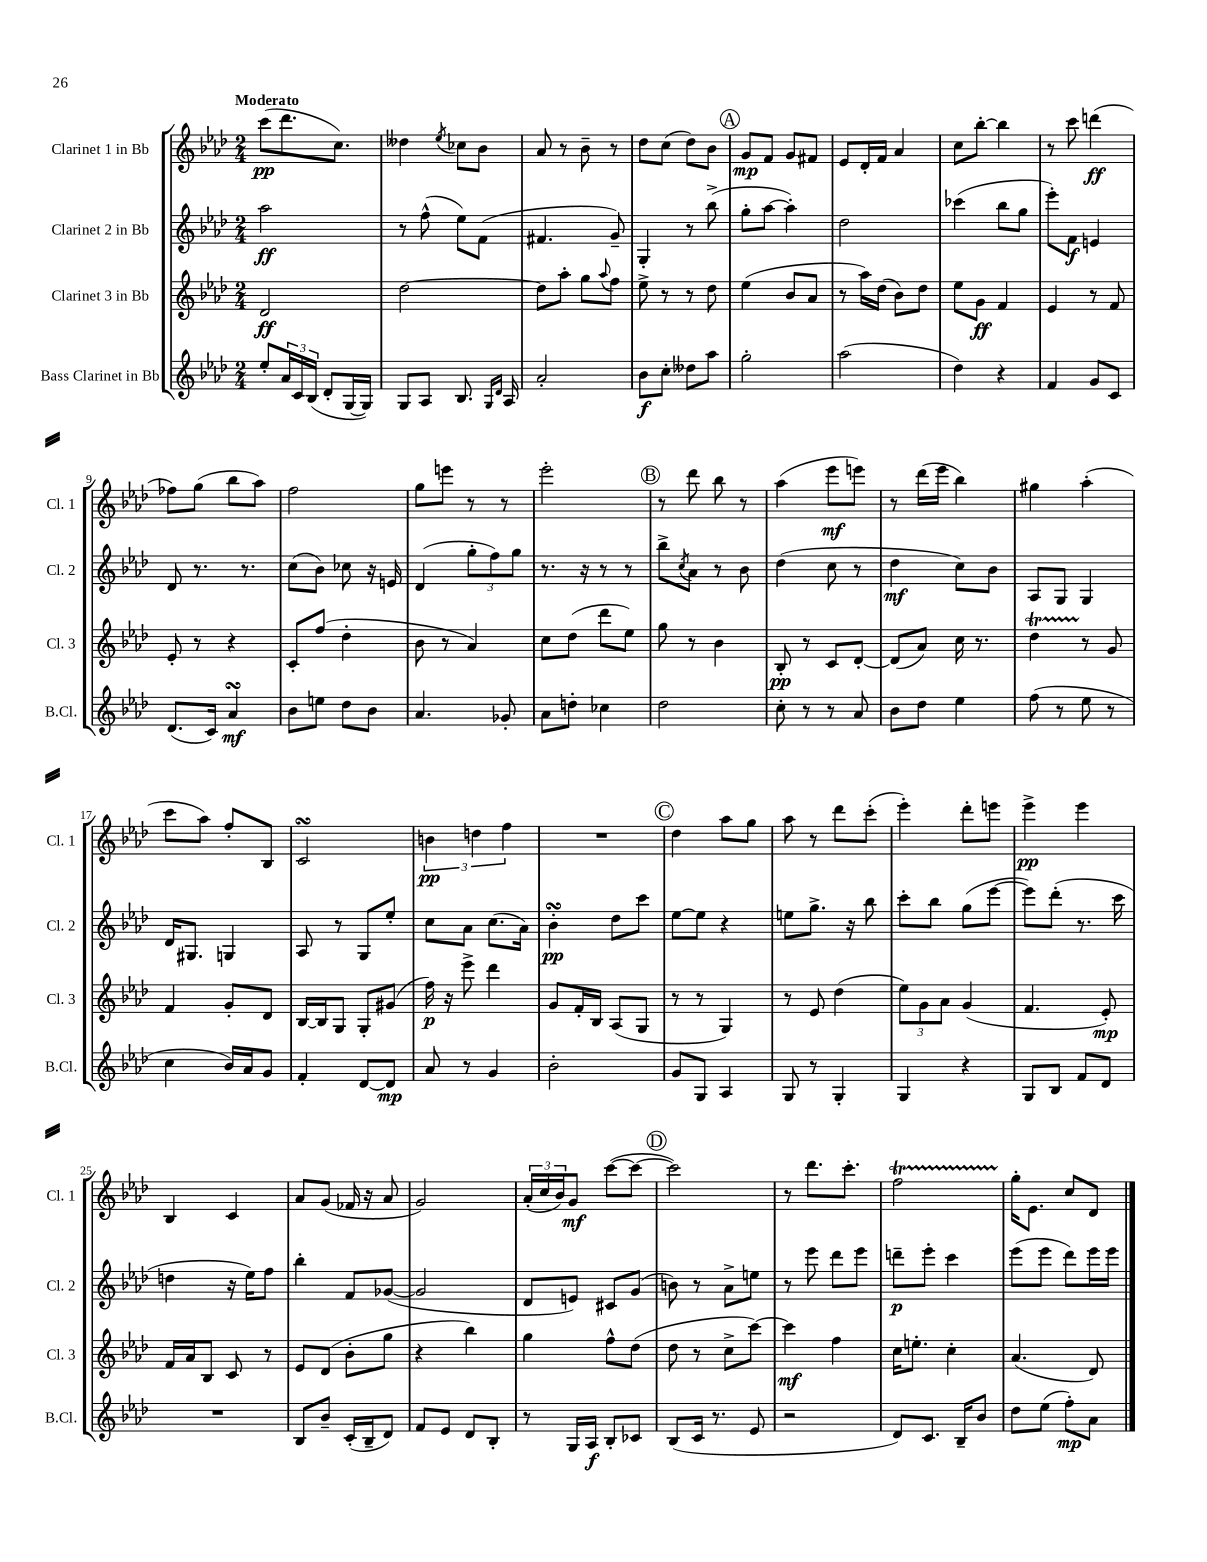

**kern	**dynam	**kern	**dynam	**kern	**dynam	**kern	**dynam
*part4	*part4	*part3	*part3	*part2	*part2	*part1	*part1
*staff4	*staff4	*staff3	*staff3	*staff2	*staff2	*staff1	*staff1
*I"Bass Clarinet in Bb	*	*I"Clarinet 3 in Bb	*	*I"Clarinet 2 in Bb	*	*I"Clarinet 1 in Bb	*
*I'B.Cl.	*	*I'Cl. 3	*	*I'Cl. 2	*	*I'Cl. 1	*
*clefG2	*	*clefG2	*	*clefG2	*	*clefG2	*
*k[b-e-a-d-]	*	*k[b-e-a-d-]	*	*k[b-e-a-d-]	*	*k[b-e-a-d-]	*
*M2/4	*	*M2/4	*	*M2/4	*	*M2/4	*
=1	=1	=1	=1	=1	=1	=1	=1
!	!	!	!	!	!	!LO:TX:a:B:t=Moderato	!
8ee-'/L	.	2d-/	ff	2aa-\	ff	(8ccc\L	pp
24a-/L	.	.	.	.	.	8.ddd-\	.
24c/	.	.	.	.	.	.	.
(24B-/JJ	.	.	.	.	.	.	.
8d-'/L	.	.	.	.	.	.	.
.	.	.	.	.	.	8.cc\J)	.
[16G/L	.	.	.	.	.	.	.
16G/JJ])	.	.	.	.	.	.	.
=2	=2	=2	=2	=2	=2	=2	=2
8G/L	.	[2dd-\	.	8r	.	4dd--X\	.
8A-/J	.	.	.	(8ff^^\	.	.	.
.	.	.	.	.	.	8qee-/	.
8.B-/	.	.	.	8ee-\L)	.	8cc-X\L	.
.	.	.	.	(8f\J	.	8b-\J	.
16qqG/LL	.	.	.	.	.	.	.
16qqd-/JJ	.	.	.	.	.	.	.
16A-/	.	.	.	.	.	.	.
=3	=3	=3	=3	=3	=3	=3	=3
2a-'/	.	8dd-\L]	.	4.f#X/	.	8a-/	.
.	.	8aa-'\J	.	.	.	8r	.
.	.	8gg\L	.	.	.	8b-~\	.
.	.	8qqaa-/	.	.	.	.	.
.	.	8ff\J	.	8g~/)	.	8r	.
=4	=4	=4	=4	=4	=4	=4	=4
8b-\L	f	8ee-^\	.	4G'/	.	8dd-\L	.
8cc'\J	.	8r	.	.	.	(8cc\J	.
8dd--X\L	.	8r	.	8r	.	8dd-\L)	.
8aa-\J	.	8dd-\	.	(8bb-^\	.	8b-\J	.
!!LO:REH:place=s1:t=A
=5	=5	=5	=5	=5	=5	=5	=5
2gg'\	.	(4ee-\	.	8gg'\L	.	8g/L	mp
.	.	.	.	[8aa-\J	.	8f/J	.
.	.	8b-/L	.	4aa-'\])	.	8g/L	.
.	.	8a-/J	.	.	.	8f#X/J	.
=6	=6	=6	=6	=6	=6	=6	=6
(2aa-\	.	8r	.	2dd-\	.	8e-/L	.
.	.	16aa-\LL)	.	.	.	16d-'/L	.
.	.	(16dd-\JJ	.	.	.	16f/JJ	.
.	.	8b-\L)	.	.	.	4a-/	.
.	.	8dd-\J	.	.	.	.	.
=7	=7	=7	=7	=7	=7	=7	=7
4dd-\)	.	8ee-\L	.	(4ccc-X\	.	8cc\L	.
.	.	8g\J	ff	.	.	[8bb-'\J	.
4r	.	4f/	.	8bb-\L	.	4bb-\]	.
.	.	.	.	8gg\J	.	.	.
=8	=8	=8	=8	=8	=8	=8	=8
4f/	.	4e-/	.	8eee-'\L)	.	8r	.
.	.	.	.	8f\J	f	8ccc\	.
8g/L	.	8r	.	4en/	.	(4dddn\	ff
8c/J	.	8f/	.	.	.	.	.
!!LO:LB:g=z
=9	=9	=9	=9	=9	=9	=9	=9
(8.d-/L	.	8e-'/	.	8d-/	.	8ff-X\L)	.
.	.	8r	.	8.r	.	(8gg\J	.
16c/Jk)	.	.	.	.	.	.	.
4a-sSSs/	mf	4r	.	.	.	8bb-\L	.
.	.	.	.	8.r	.	.	.
.	.	.	.	.	.	8aa-\J)	.
=10	=10	=10	=10	=10	=10	=10	=10
8b-\L	.	8c'/L	.	(8cc\L	.	2ff\	.
8een\J	.	(8ff/J	.	8b-\J)	.	.	.
8dd-\L	.	4dd-'\	.	8cc-X\	.	.	.
8b-\J	.	.	.	16r	.	.	.
.	.	.	.	16en/	.	.	.
=11	=11	=11	=11	=11	=11	=11	=11
4.a-/	.	8b-\	.	(4d-/	.	8gg\L	.
.	.	8r	.	.	.	8eeen\J	.
.	.	4a-/)	.	12gg'\L	.	8r	.
.	.	.	.	12ff\)	.	.	.
8g-X'/	.	.	.	.	.	8r	.
.	.	.	.	12gg\J	.	.	.
=12	=12	=12	=12	=12	=12	=12	=12
8a-\L	.	8cc\L	.	8.r	.	2eee-'\	.
8ddn'\J	.	(8dd-\J	.	.	.	.	.
.	.	.	.	16r	.	.	.
4cc-X\	.	8ddd-\L	.	8r	.	.	.
.	.	8ee-\J)	.	8r	.	.	.
!!LO:REH:place=s1:t=B
=13	=13	=13	=13	=13	=13	=13	=13
2dd-\	.	8gg\	.	8bb-^\L	.	8r	.
.	.	.	.	8qcc/	.	.	.
.	.	8r	.	8a-\J	.	8ddd-\	.
.	.	4b-\	.	8r	.	8bb-\	.
.	.	.	.	8b-\	.	8r	.
=14	=14	=14	=14	=14	=14	=14	=14
8cc'\	.	8B-'/	pp	(4dd-\	.	(4aa-\	.
8r	.	8r	.	.	.	.	.
8r	.	8c/L	.	8cc\	.	8eee-\L	mf
8a-/	.	[8d-'/J	.	8r	.	8eeen\J)	.
=15	=15	=15	=15	=15	=15	=15	=15
8b-\L	.	(8d-/L]	.	4dd-\	mf	8r	.
8dd-\J	.	8a-/J)	.	.	.	(16ddd-\LL	.
.	.	.	.	.	.	16eee-\JJ	.
4ee-\	.	16cc\	.	8cc\L)	.	4bb-\)	.
.	.	8.r	.	.	.	.	.
.	.	.	.	8b-\J	.	.	.
=16	=16	=16	=16	=16	=16	=16	=16
(8ff\	.	4dd-T\	.	8A-/L	.	4gg#X\	.
8r	.	.	.	8G/J	.	.	.
8ee-\	.	8r	.	4G/	.	(4aa-'\	.
8r	.	8g/	.	.	.	.	.
!!LO:LB:g=z
=17	=17	=17	=17	=17	=17	=17	=17
4cc\	.	4f/	.	16d-/KL	.	8ccc\L	.
.	.	.	.	8.G#X/J	.	.	.
.	.	.	.	.	.	8aa-\J)	.
16b-/LL)	.	8g'/L	.	4Gn/	.	8ff'/L	.
16a-/J	.	.	.	.	.	.	.
8g/J	.	8d-/J	.	.	.	8B-/J	.
=18	=18	=18	=18	=18	=18	=18	=18
4f'/	.	[16B-/LL	.	8A-/	.	2csSsS/	.
.	.	16B-/J]	.	.	.	.	.
.	.	8G/J	.	8r	.	.	.
[8d-/L	.	8G'/L	.	8G/L	.	.	.
8d-/J]	mp	(8g#X/J	.	8ee-'/J	.	.	.
=19	=19	=19	=19	=19	=19	=19	=19
8a-/	.	16ff\)	p	8cc\L	.	6bn\	pp
.	.	16r	.	.	.	.	.
8r	.	8eee-^\	.	8a-\J	.	.	.
.	.	.	.	.	.	6ddn\	.
4g/	.	4ddd-\	.	(8.cc\L	.	.	.
.	.	.	.	.	.	6ff\	.
.	.	.	.	16a-\Jk)	.	.	.
=20	=20	=20	=20	=20	=20	=20	=20
2b-'\	.	8g/L	.	4b-sSSS'\	pp	2r	.
.	.	16f'/L	.	.	.	.	.
.	.	16B-/JJ	.	.	.	.	.
.	.	(8A-/L	.	8dd-\L	.	.	.
.	.	8G/J	.	8ccc\J	.	.	.
!!LO:REH:place=s1:t=C
=21	=21	=21	=21	=21	=21	=21	=21
8g/L	.	8r	.	[8ee-\L	.	4dd-\	.
8G/J	.	8r	.	8ee-\J]	.	.	.
4A-/	.	4G/)	.	4r	.	8aa-\L	.
.	.	.	.	.	.	8gg\J	.
=22	=22	=22	=22	=22	=22	=22	=22
8G/	.	8r	.	8een\L	.	8aa-\	.
8r	.	8e-/	.	8.gg^\J	.	8r	.
4G'/	.	(4dd-\	.	.	.	8ddd-\L	.
.	.	.	.	16r	.	.	.
.	.	.	.	8bb-\	.	(8ccc'\J	.
=23	=23	=23	=23	=23	=23	=23	=23
4G/	.	12ee-\L)	.	8ccc'\L	.	4eee-'\)	.
.	.	12g\	.	.	.	.	.
.	.	.	.	8bb-\J	.	.	.
.	.	12a-\J	.	.	.	.	.
4r	.	(4g/	.	(8gg\L	.	8ddd-'\L	.
.	.	.	.	[8eee-\J	.	8eeen\J	.
=24	=24	=24	=24	=24	=24	=24	=24
8G/L	.	4.f/	.	8eee-\L])	.	4eee-^\	pp
8B-/J	.	.	.	(8ddd-'\J	.	.	.
8f/L	.	.	.	8.r	.	4eee-\	.
8d-/J	.	8e-'/)	mp	.	.	.	.
.	.	.	.	16ccc\	.	.	.
!!LO:LB:g=z
=25	=25	=25	=25	=25	=25	=25	=25
2r	.	16f/LL	.	4ddn\	.	4B-/	.
.	.	16a-/J	.	.	.	.	.
.	.	8B-/J	.	.	.	.	.
.	.	8c/	.	16r	.	4c/	.
.	.	.	.	16ee-\KL)	.	.	.
.	.	8r	.	8ff\J	.	.	.
=26	=26	=26	=26	=26	=26	=26	=26
8B-/L	.	8e-/L	.	4bb-'\	.	8a-/L	.
8b-~/J	.	(8d-/J	.	.	.	(8g/J	.
(16c'/LL	.	8b-'\L	.	8f/L	.	16f-X/	.
16B-~/J	.	.	.	.	.	16r	.
8d-/J)	.	8gg\J	.	([8g-X/J	.	8a-/	.
=27	=27	=27	=27	=27	=27	=27	=27
8f/L	.	4r	.	2g-/]	.	2g/)	.
8e-/J	.	.	.	.	.	.	.
8d-/L	.	4bb-\)	.	.	.	.	.
8B-'/J	.	.	.	.	.	.	.
=28	=28	=28	=28	=28	=28	=28	=28
8r	.	4gg\	.	8d-/L	.	(24a-'/LL	.
.	.	.	.	.	.	24cc/	.
.	.	.	.	.	.	24b-/J)	.
16G/LL	.	.	.	8en/J)	.	8g/J	mf
16A-/JJ	f	.	.	.	.	.	.
8B-'/L	.	8ff^^\L	.	8c#X/L	.	([8ccc\L	.
8c-X/J	.	(8dd-\J	.	(8g/J	.	8ccc\J_	.
!!LO:REH:place=s1:t=D
=29	=29	=29	=29	=29	=29	=29	=29
(8B-/L	.	8dd-\	.	8bn\)	.	2ccc\])	.
16c/Jk	.	8r	.	8r	.	.	.
8.r	.	.	.	.	.	.	.
.	.	8cc^\L	.	8a-^\L	.	.	.
8e-/	.	[8ccc\J)	.	8een\J	.	.	.
=30	=30	=30	=30	=30	=30	=30	=30
2r	.	4ccc\]	mf	8r	.	8r	.
.	.	.	.	8eee-\	.	8.ddd-\L	.
.	.	4ff\	.	8ddd-\L	.	.	.
.	.	.	.	.	.	8.ccc'\J	.
.	.	.	.	8eee-\J	.	.	.
=31	=31	=31	=31	=31	=31	=31	=31
8d-/L)	.	16cc\KL	.	8dddn~\L	p	2ffT\	.
.	.	8.een'\J	.	.	.	.	.
8.c/J	.	.	.	8eee-'\J	.	.	.
.	.	4cc'\	.	4ccc\	.	.	.
16B-~/KL	.	.	.	.	.	.	.
8b-/J	.	.	.	.	.	.	.
=32	=32	=32	=32	=32	=32	=32	=32
8dd-\L	.	(4.a-/	.	(8eee-\L	.	16gg'\KL	.
.	.	.	.	.	.	8.e-\J	.
(8ee-\J	.	.	.	8eee-\J	.	.	.
8ff'\L)	mp	.	.	8ddd-\L)	.	8cc/L	.
8a-\J	.	8d-/)	.	16eee-\L	.	8d-/J	.
.	.	.	.	16eee-\JJ	.	.	.
==	==	==	==	==	==	==	==
*-	*-	*-	*-	*-	*-	*-	*-
